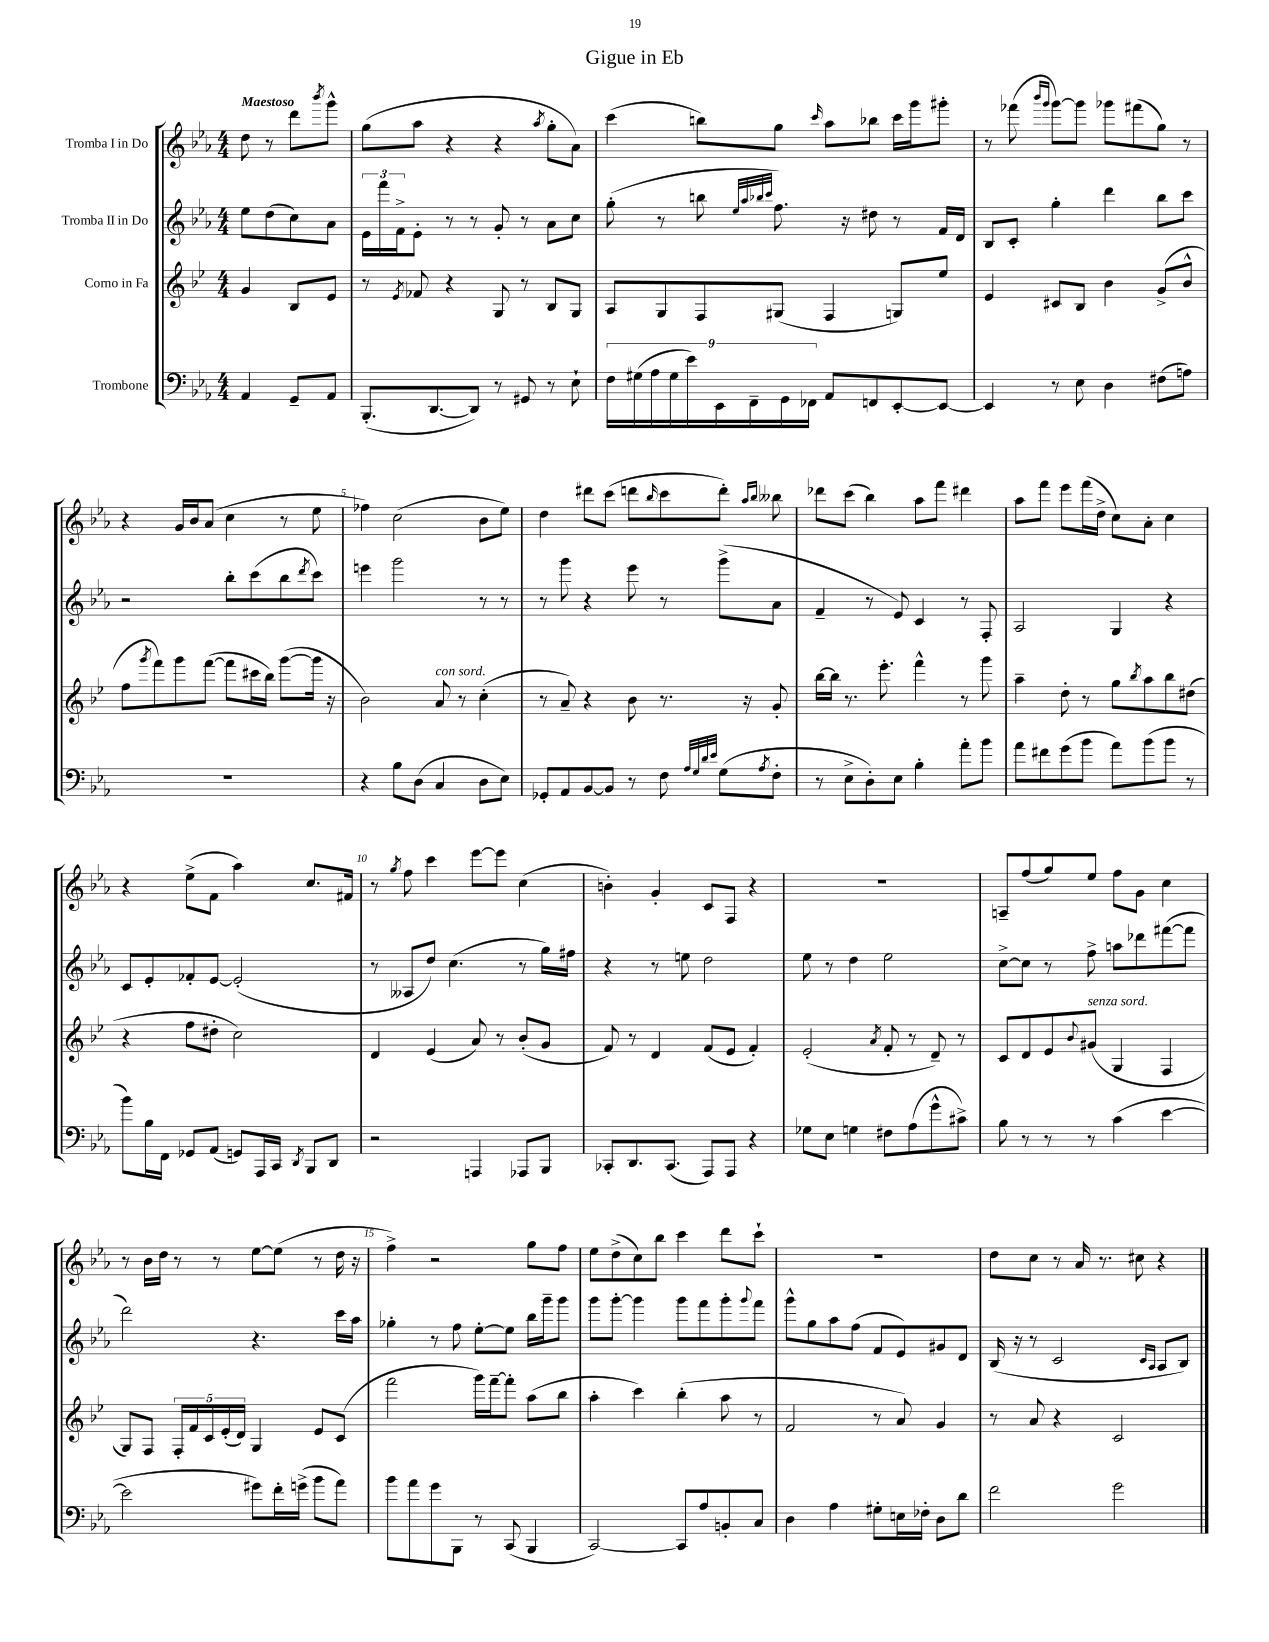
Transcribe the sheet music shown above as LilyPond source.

\header { title = "Gigue in Eb" }
<<
\new StaffGroup <<
\new Staff = "s0" \with { instrumentName = "Tromba I in Do" } {
    \clef treble \key ees \major \numericTimeSignature \time 4/4 \partial 2 \tempo "Maestoso"
    d''8 r8 d'''8 \acciaccatura { bes'''8 } g'''8-^ |
    g''8( aes''8 r4 r4 \acciaccatura { aes''8 } g''8-. aes'8) |
    c'''4( b''8) g''8 \grace { c'''16 } aes''8 bes''8 c'''16 g'''16 gis'''8-. |
    r8 fes'''8( \grace { bes'''16 g'''16 } g'''8~) g'''8 ges'''8 fis'''8( g''8) r8 |
    r4 g'16 bes'16 aes'8( c''4 r8 ees''8 |
    fes''4) c''2( bes'8 ees''8) |
    d''4 dis'''8 c'''8( d'''8 \grace { bes''16 } c'''8 d'''8-.) \grace { aes''16 bes''16 } beses''8 |
    des'''8 c'''8( bes''4) aes''8 f'''8 dis'''4 |
    aes''8 f'''8 ees'''8 f'''16( d''16-> c''8) aes'8-. c''4 |
    r4 ees''8->( f'8 aes''4) c''8. fis'16 |
    r8 \acciaccatura { g''8 } f''8 c'''4 ees'''8~ ees'''8 c''4( |
    b'4-.) g'4-. c'8 f8 r4 |
    R1 |
    a8-- f''8( g''8) ees''8 f''8 g'8 c''4 |
    r8 bes'16 d''16 r8 r8 ees''8~ ees''8( r8 d''16 r16 |
    f''4->) r2 g''8 f''8 |
    ees''8 d''8->( c''8) bes''8 c'''4 d'''8 c'''8-! |
    R1 |
    d''8 c''8 r8 aes'16 r8. cis''8 r4 \bar "|." |
}
\new Staff = "s1" \with { instrumentName = "Tromba II in Do" } {
    \clef treble \key ees \major \numericTimeSignature \time 4/4 \partial 2
    ees''8 d''8( c''8) aes'8 |
    \tuplet 3/2 { ees'16 f'''16 f'16-> } ees'8-. r8 r8 g'8-. r8 aes'8 c''8 |
    g''8-.( r8 b''8 \grace { ees''32 aes''32 bes''32 c'''32 } f''8.) r16 dis''8 r8 f'16 d'16 |
    bes8 c'8-. g''4-. d'''4 bes''8 c'''8 |
    r2 bes''8-. c'''8( bes''8 \acciaccatura { d'''8 } c'''8) |
    e'''4 g'''2 r8 r8 |
    r8 g'''8 r4 ees'''8 r8 g'''8->( aes'8 |
    f'4-- r8 ees'8) c'4 r8 f8-. |
    aes2 g4 r4 |
    c'8 ees'8-. fes'8-. ees'8~ ees'2-.( |
    r8 aeses8 d''8) c''4.( r8 g''16) fis''16 |
    r4 r8 e''8 d''2 |
    ees''8 r8 d''4 ees''2 |
    c''8~-> c''8 r8 f''8-> a''8 des'''8 fis'''8~( fis'''8 |
    d'''2) r4. c'''16 aes''16 |
    ges''4-. r8 f''8 ees''8~-. ees''8 bes''16 g'''16-- g'''8 |
    g'''8 g'''8~-. g'''4 g'''8 f'''8 g'''8-. \appoggiatura { g'''8 } f'''8 |
    g'''8-^ g''8 aes''8 f''8( f'8 ees'8) gis'8 d'8 |
    bes16( r16 r8 c'2 \grace { c'16 aes16 } aes8 bes8) \bar "|." |
}
\new Staff = "s2" \with { instrumentName = "Corno in Fa" } {
    \clef treble \key bes \major \numericTimeSignature \time 4/4 \partial 2
    g'4 bes8 ees'8 |
    r8 \acciaccatura { ees'8 } fes'8 r4 g8 r8 bes8 g8 |
    a8 g8 f8 gis8( f4 g8) ees''8 |
    ees'4 cis'8 bes8 bes'4 g'8->( bes'8-^ |
    f''8 \acciaccatura { g'''8 } f'''8) g'''8 f'''8~( f'''8 cis'''16 bes''16) g'''8~( g'''16 r16 |
    bes'2) a'8^\markup { \italic "con sord." } r8 c''4-.( |
    r8 a'8--) r4 bes'8 r8. r16 g'8-. |
    bes''16~ bes''16 r8. ees'''8.-. f'''4-^ r8 g'''8 |
    a''4-- d''8-. r8 g''8 \acciaccatura { bes''8 } a''8 bes''8 dis''8( |
    r4 f''8 dis''8-. c''2) |
    d'4 ees'4( a'8) r8 bes'8-.( g'8 |
    f'8) r8 d'4 f'8( ees'8 f'4-.) |
    ees'2-.( \acciaccatura { a'8 } f'8-. r8 d'8--) r8 |
    c'8 d'8 ees'8 \appoggiatura { bes'8 } gis'8^\markup { \italic "senza sord." }( g4 f4 |
    g8) f8 \tuplet 5/4 { f16-. f'16 c'16 ees'16-.( d'16) } g4 ees'8 c'8( |
    f'''2 g'''16) f'''16~-- f'''8-. a''8( bes''8 |
    a''4-. c'''4) bes''4-.( a''8 r8 |
    f'2 r8 a'8) g'4 |
    r8 a'8 r4 c'2 \bar "|." |
}
\new Staff = "s3" \with { instrumentName = "Trombone" } {
    \clef bass \key ees \major \numericTimeSignature \time 4/4 \partial 2
    aes,4 g,8-- aes,8 |
    bes,,8.-.( d,8.~ d,8) r8 gis,8 r8 ees8-! |
    \tuplet 9/8 { f16 gis16( aes16 gis16 ees'16) ees,16 f,16-- g,16 fes,16 } aes,8 f,8 ees,8~-. ees,8~ |
    ees,4 r8 ees8 d4 fis8( a8) |
    R1 |
    r4 bes8 d8( c4 d8 ees8) |
    ges,8-. aes,8 bes,8~ bes,8 r8 f8 \grace { aes32 g32 d'32 ees'32 } g8( \acciaccatura { aes8 } f8-. |
    r8 ees8-> d8-.) ees8 bes4-. aes'8-. bes'8 |
    aes'8 fis'8 g'8( bes'8 aes'8) bes'8( bes'8 r8 |
    bes'8) bes16 f,16 ges,8 aes,8( g,8) aes,,16 c,16 \acciaccatura { d,8 } bes,,8 d,8 |
    r2 a,,4 aes,,8 bes,,8 |
    ces,8-. d,8. ces,8.( aes,,8) aes,,8 r4 |
    ges8 ees8 g4 fis8 aes8( g'8-^ cis'8->) |
    bes8 r8 r8 r8 c'4( ees'4~ |
    ees'2 gis'8) f'16-. g'16->( bes'8 aes'8) |
    bes'8 aes'8 g'8 bes,,8 r8 c,8( bes,,4 |
    c,2~) c,8 aes8 b,8-. c8 |
    d4 aes4 gis8-. e16 fes16-. d8 d'8 |
    f'2 g'2 \bar "|." |
}
>>
>>
\layout { \context { \Score \override BarNumber.break-visibility = ##(#f #t #t) barNumberVisibility = #(every-nth-bar-number-visible 5) } }
